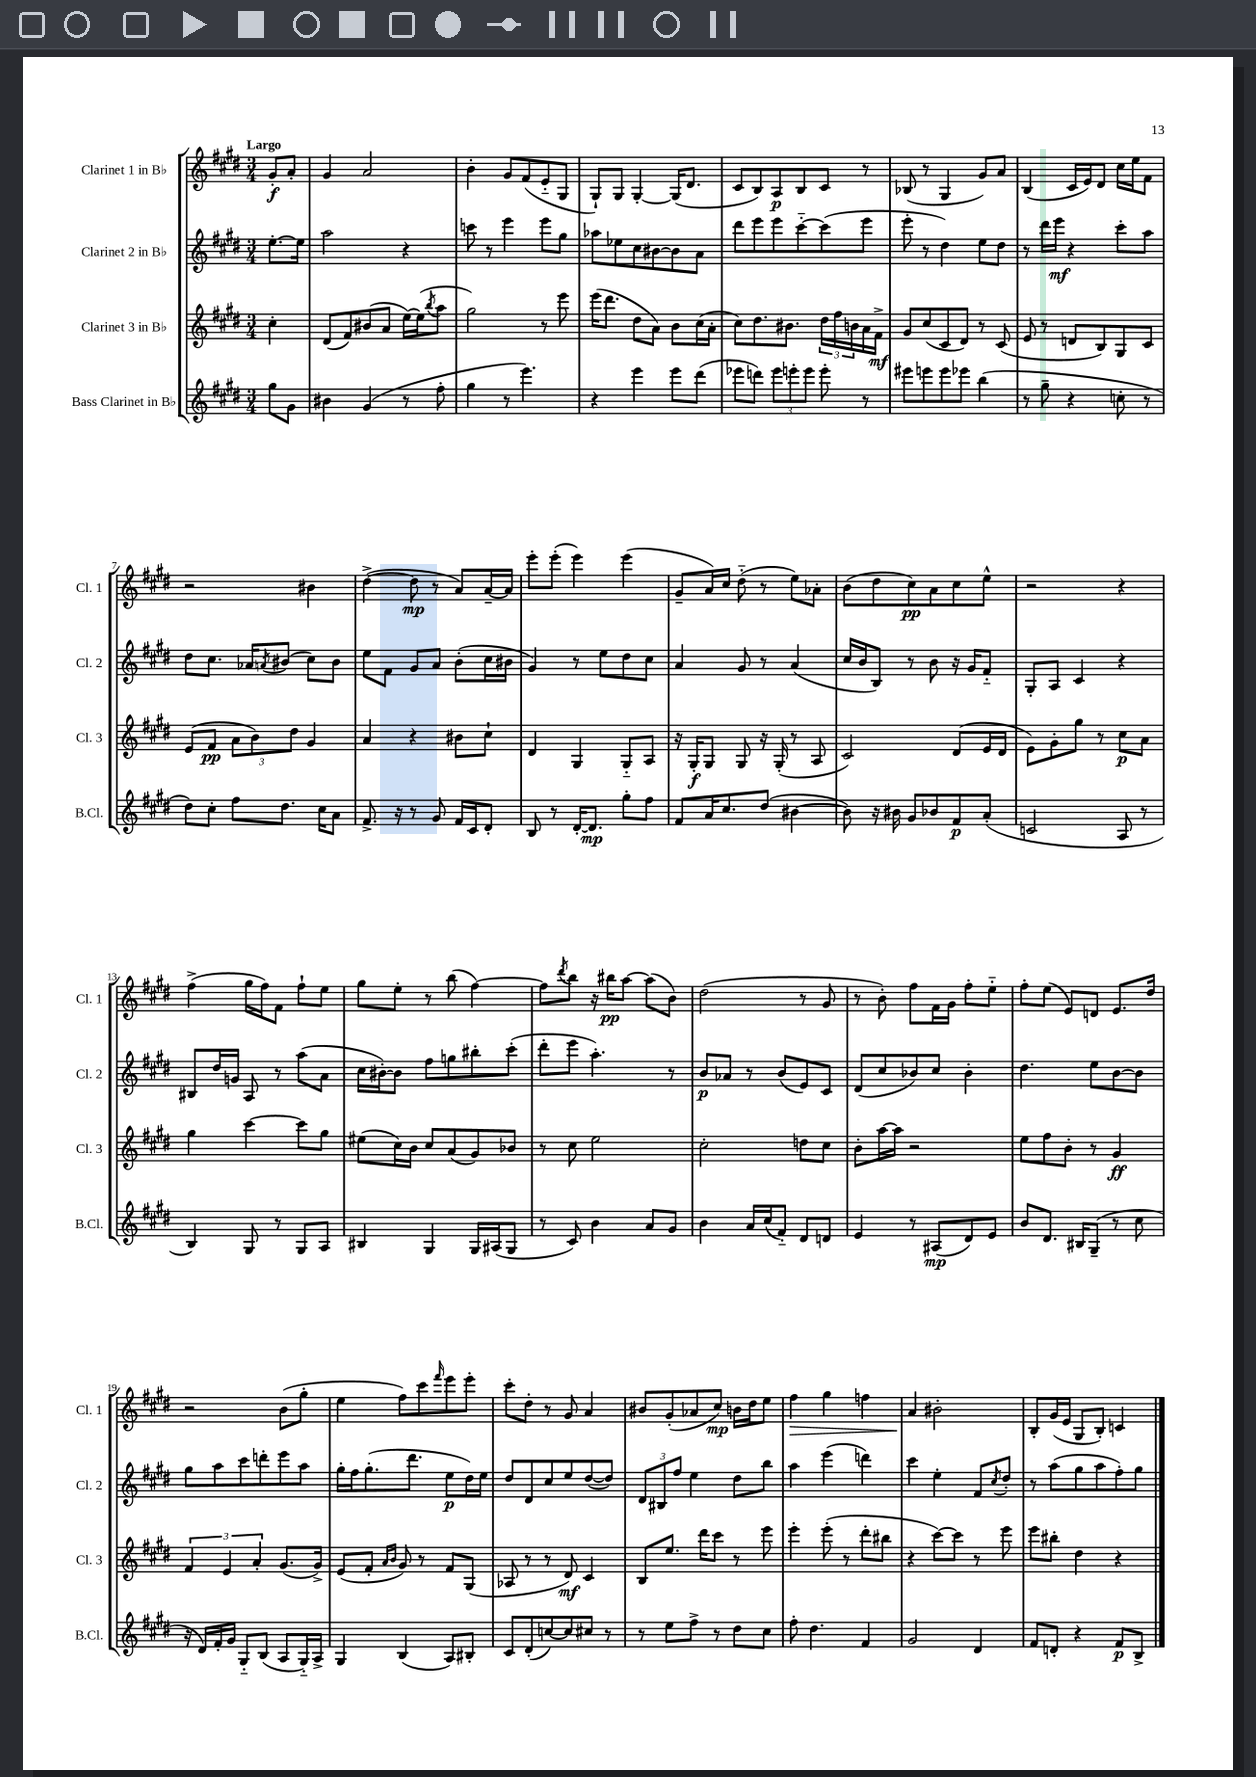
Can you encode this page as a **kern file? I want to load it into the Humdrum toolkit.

**kern	**dynam	**kern	**dynam	**kern	**dynam	**kern	**dynam
*part4	*part4	*part3	*part3	*part2	*part2	*part1	*part1
*staff4	*staff4	*staff3	*staff3	*staff2	*staff2	*staff1	*staff1
*I"Bass Clarinet in B♭	*	*I"Clarinet 3 in B♭	*	*I"Clarinet 2 in B♭	*	*I"Clarinet 1 in B♭	*
*I'B.Cl.	*	*I'Cl. 3	*	*I'Cl. 2	*	*I'Cl. 1	*
*clefG2	*	*clefG2	*	*clefG2	*	*clefG2	*
*k[f#c#g#d#]	*	*k[f#c#g#d#]	*	*k[f#c#g#d#]	*	*k[f#c#g#d#]	*
*M3/4	*	*M3/4	*	*M3/4	*	*M3/4	*
=	=	=	=	=	=	=	=
!	!	!	!	!	!	!LO:TX:a:B:t=Largo	!
8gg#\L	.	4cc#'\	.	[8.ee'\L	.	8g#'/L	f
8g#\J	.	.	.	.	.	8a'/J	.
.	.	.	.	16ee\Jk]	.	.	.
=1	=1	=1	=1	=1	=1	=1	=1
4b#X\	.	(8d#/L	.	2aa\	.	4g#/	.
.	.	8f#/)	.	.	.	.	.
(4g#/	.	(8b#X/	.	.	.	2a/	.
.	.	8a/J	.	.	.	.	.
8r	.	[16ee\LL)	.	4r	.	.	.
.	.	(16ee\J]	.	.	.	.	.
.	.	8qbb/	.	.	.	.	.
8ff#'\	.	8aa\J	.	.	.	.	.
=2	=2	=2	=2	=2	=2	=2	=2
4gg#\	.	2gg#\)	.	8cccn\	.	4b'\	.
.	.	.	.	8r	.	.	.
8r	.	.	.	4eee\	.	8g#/L	.
4.eee\)	.	.	.	.	.	(8f#/	.
.	.	8r	.	8eee\L	.	8e/	.
.	.	8eee\	.	8gg#\J	.	8G#/J	.
=3	=3	=3	=3	=3	=3	=3	=3
4r	.	(16eee\KL	.	8aa-X\L	.	8G#`/L)	.
.	.	8.ddd#\J	.	.	.	.	.
.	.	.	.	8ee-X\	.	8G#/J	.
4eee\	.	8dd#\L	.	8cc#\	.	[4G#'/	.
.	.	8a\J)	.	[8b#X\	.	.	.
8eee\L	.	8b\L	.	8b#\]	.	(16G#/KL]	.
.	.	.	.	.	.	8.d#/J	.
(8ddd#\J	.	(16cc#\L	.	8a\J	.	.	.
.	.	16a'\JJ	.	.	.	.	.
=4	=4	=4	=4	=4	=4	=4	=4
8eee-X\L	.	8cc#\L)	.	8ddd#\L	.	8c#/L	.
8dddn\J)	.	8.dd#\	.	8eee\	.	8B/)	.
12eee-\L	.	.	.	8eee\	.	8A/	p
.	.	8.b#X\J	.	.	.	.	.
12eeen'\	.	.	.	.	.	.	.
.	.	.	.	[8ccc#\	.	8B/	.
12eee\J	.	.	.	.	.	.	.
8eee'\	.	24dd#\LL	.	(8ccc#\]	.	8c#/J	.
.	.	24ff#\	.	.	.	.	.
.	.	24bn\	.	.	.	.	.
8r	.	16a\	.	8eee\J	.	8r	.
.	.	16f#^\JJ	mf	.	.	.	.
=5	=5	=5	=5	=5	=5	=5	=5
8eee#X\L	.	8g#/L	.	8eee'\	.	(8B-X/	.
8eeen\	.	(8cc#/	.	8r	.	8r	.
8eee\	.	8c#/	.	4dd#\)	.	4G#/	.
8eee-X\J	.	8d#/J)	.	.	.	.	.
(4bb\	.	8r	.	8ee\L	.	8g#/L)	.
.	.	(8c#/	.	8dd#\J	.	8a/J	.
=6	=6	=6	=6	=6	=6	=6	=6
8r	.	8e/	.	8r	.	(4B/	.
8gg#~\	.	8r	.	16ddd#\LL	.	.	.
.	.	.	.	16eee\JJ	mf	.	.
4r	.	8dn/L	.	4r	.	16c#/LL	.
.	.	.	.	.	.	16e/J)	.
.	.	8B/)	.	.	.	8d#/J	.
8ccn'\	.	8G#/	.	8ccc#'\L	.	16cc#\LL	.
.	.	.	.	.	.	16ee\J	.
8r	.	8c#/J	.	8aa\J	.	8f#\J	.
!!LO:LB:g=z
=7	=7	=7	=7	=7	=7	=7	=7
8dd#\L)	.	(8e/L	.	8dd#\L	.	2r	.
8cc#'\J	.	8f#/J	pp	8.cc#\J	.	.	.
8ff#\L	.	12a\L	.	.	.	.	.
.	.	.	.	16a-X/KL	.	.	.
.	.	12b\)	.	.	.	.	.
.	.	.	.	8qan/	.	.	.
8.dd#\J	.	.	.	(8b#X/J	.	.	.
.	.	12dd#\J	.	.	.	.	.
.	.	4g#/	.	8cc#\L)	.	4b#X\	.
16cc#\KL	.	.	.	.	.	.	.
8a\J	.	.	.	8b#\J	.	.	.
=8	=8	=8	=8	=8	=8	=8	=8
8.f#^/	.	4a/	.	8ee\L	.	([4dd#^\	.
.	.	.	.	8f#\J	.	.	.
16r	.	.	.	.	.	.	.
8r	.	4r	.	8g#/L	.	8dd#\]	mp
8g#/	.	.	.	8a/J	.	8r	.
16f#/LL	.	8b#X\L	.	(8b'\L	.	8a/L)	.
16c#/J	.	.	.	.	.	.	.
8d#'/J	.	8cc#`\J	.	16cc#\L	.	[16a~/L	.
.	.	.	.	16b#X\JJ	.	16a/JJ]	.
=9	=9	=9	=9	=9	=9	=9	=9
8B/	.	4d#/	.	4g#/)	.	8eee'\L	.
8r	.	.	.	.	.	(8eee'\J	.
[16d#'/KL	.	4G#/	.	8r	.	4eee\)	.
8.d#/J]	mp	.	.	.	.	.	.
.	.	.	.	8ee\L	.	.	.
8gg#'\L	.	8G#/L	.	8dd#\	.	(4eee\	.
8ff#\J	.	8A/J	.	8cc#\J	.	.	.
=10	=10	=10	=10	=10	=10	=10	=10
8f#/L	.	16r	.	4a/	.	8g#~/L	.
.	.	16G#'/KL	f	.	.	.	.
16a/K	.	8G#/J	.	.	.	16a/L)	.
8.cc#/	.	.	.	.	.	16cc#/JJ	.
.	.	8G#/	.	8g#/	.	(8dd#\	.
(8dd#/J	.	16r	.	8r	.	8r	.
.	.	(16G#'/	.	.	.	.	.
[4b#X\	.	8r	.	(4a/	.	8ee\L)	.
.	.	8A/	.	.	.	8a-X'\J	.
=11	=11	=11	=11	=11	=11	=11	=11
8b#\])	.	2c#/)	.	16cc#/LL	.	(8b\L	.
.	.	.	.	16b/J	.	.	.
16r	.	.	.	8B/J)	.	8dd#\	.
16b#X\	.	.	.	.	.	.	.
8g#/L	.	.	.	8r	.	8cc#\)	pp
8b-X/	.	.	.	8b\	.	8a\	.
8f#/	p	(8d#/L	.	16r	.	8cc#\	.
.	.	.	.	16g#/KL	.	.	.
(8a'/J	.	16e/L	.	8f#/J	.	8ee^^\J	.
.	.	16d#/JJ	.	.	.	.	.
=12	=12	=12	=12	=12	=12	=12	=12
2cn/	.	8e\L)	.	8G#'/L	.	2r	.
.	.	8g#'\	.	8A/J	.	.	.
.	.	8gg#\J	.	4c#/	.	.	.
.	.	8r	.	.	.	.	.
8A/	.	8cc#\L	p	4r	.	4r	.
8r	.	8a\J	.	.	.	.	.
!!LO:LB:g=z
=13	=13	=13	=13	=13	=13	=13	=13
4B/)	.	4gg#\	.	8B#X/L	.	(4ff#^\	.
.	.	.	.	16dd#/L	.	.	.
.	.	.	.	16gn/JJ	.	.	.
8G#/	.	[4ccc#\	.	8A/	.	16gg#\LL	.
.	.	.	.	.	.	16ff#\J)	.
8r	.	.	.	8r	.	8f#\J	.
8G#/L	.	8ccc#\L]	.	(8aa\L	.	8ff#`\L	.
8A/J	.	8gg#\J	.	8a\J	.	8ee\J	.
=14	=14	=14	=14	=14	=14	=14	=14
4B#X/	.	(8ee#X\L	.	16cc#\LL	.	8gg#\L	.
.	.	.	.	[16b#X'\J)	.	.	.
.	.	16cc#\L)	.	8b#\J]	.	8ee'\J	.
.	.	16b\JJ	.	.	.	.	.
4G#/	.	8cc#/L	.	8ff#\L	.	8r	.
.	.	(8a/	.	8ggn\	.	(8bb\	.
16G#/LL	.	8g#/)	.	8bb#X'\	.	[4ff#\)	.
(16A#X/J	.	.	.	.	.	.	.
8G#/J	.	8b-X/J	.	(8ccc#'\J	.	.	.
=15	=15	=15	=15	=15	=15	=15	=15
8r	.	8r	.	8ddd#'\L	.	8ff#\L]	.
.	.	.	.	.	.	8qddd#/	.
8c#/)	.	8cc#\	.	8eee\J	.	8bb\J	.
4b\	.	2ee\	.	4.aa'\)	.	16r	.
.	.	.	.	.	.	16bb#X\KL	pp
.	.	.	.	.	.	[8aa\J	.
8a/L	.	.	.	.	.	(8aa\L]	.
8g#/J	.	.	.	8r	.	8b\J)	.
=16	=16	=16	=16	=16	=16	=16	=16
4b\	.	2cc#'\	.	8b/L	p	(2dd#\	.
.	.	.	.	8a-X/J	.	.	.
16a/LL	.	.	.	8r	.	.	.
(16cc#/J	.	.	.	.	.	.	.
8f#/J)	.	.	.	(8b/L	.	.	.
8d#/L	.	8ddn\L	.	8e/)	.	8r	.
8dn/J	.	8cc#\J	.	8c#/J	.	8g#/	.
=17	=17	=17	=17	=17	=17	=17	=17
4e/	.	8b'\L	.	(8d#/L	.	8r	.
.	.	[16aa\L	.	8cc#/	.	8b'\)	.
.	.	16aa\JJ]	.	.	.	.	.
8r	.	2r	.	8b-X/)	.	8ff#\L	.
(8A#X/L	mp	.	.	8cc#/J	.	16f#\L	.
.	.	.	.	.	.	16g#\JJ	.
8d#/)	.	.	.	4b-'\	.	8ff#'\L	.
8e/J	.	.	.	.	.	8ee\J	.
=18	=18	=18	=18	=18	=18	=18	=18
8b/L	.	8ee\L	.	4.dd#\	.	8ff#'\L	.
8.d#/J	.	8ff#\	.	.	.	(8ee\J	.
.	.	8b'\J	.	.	.	8e/L)	.
16B#X/KL	.	.	.	.	.	.	.
(8G#~/J	.	8r	.	8ee\L	.	8dn/J	.
8r	.	4g#/	ff	[8b\	.	8.e/L	.
8cc#\	.	.	.	8b\J]	.	.	.
.	.	.	.	.	.	16dd#/Jk	.
!!LO:LB:g=z
=19	=19	=19	=19	=19	=19	=19	=19
16r	.	6f#/	.	8gg#\L	.	2r	.
16d#/LL)	.	.	.	.	.	.	.
16f#'/	.	.	.	8aa\	.	.	.
.	.	6e/	.	.	.	.	.
16g#/JJ	.	.	.	.	.	.	.
8G#/L	.	.	.	8ccc#\	.	.	.
.	.	6a'/	.	.	.	.	.
(8B/J	.	.	.	8dddn'\	.	.	.
8A/L	.	(8.g#/L	.	8eee\	.	(8b\L	.
16G#/L)	.	.	.	8aa\J	.	8gg#'\J	.
16A^/JJ	.	16g#^/Jk)	.	.	.	.	.
=20	=20	=20	=20	=20	=20	=20	=20
4G#/	.	(8e/L	.	16gg#'\LL	.	4ee\	.
.	.	.	.	16ff#\J	.	.	.
.	.	8f#'/J	.	(8.gg#'\	.	.	.
.	.	16qqa/LL	.	.	.	.	.
.	.	16qqb/JJ	.	.	.	.	.
(4B/	.	8g#/)	.	.	.	8ff#\L)	.
.	.	.	.	8.ddd#\J	.	.	.
.	.	8r	.	.	.	8ccc#\	.
.	.	.	.	.	.	16qqfff#/	.
8A/L)	.	8f#/L	.	8ee\L	p	8eee\	.
8B#X'/J	.	(8G#/J	.	16dd#\L)	.	8eee'\J	.
.	.	.	.	16ee\JJ	.	.	.
=21	=21	=21	=21	=21	=21	=21	=21
8c#/L	.	8A-X/	.	8dd#/L	.	8ccc#'\L	.
(8d#'/	.	8r	.	8d#/	.	8dd#'\J	.
[8ccn/)	.	8r	.	8cc#/	.	8r	.
8cc/]	.	8d#/)	mf	8ee/	.	8g#/	.
8cc#X/J	.	4c#/	.	([8dd#/	.	4a/	.
8r	.	.	.	8dd#/J])	.	.	.
=22	=22	=22	=22	=22	=22	=22	=22
8r	.	8B/L	.	12d#/L	.	8b#X/L	.
.	.	.	.	12B#X/	.	.	.
8ee\L	.	8.ee/J	.	.	.	(8g#'/	.
.	.	.	.	12ff#/J	.	.	.
8ff#^\J	.	.	.	4ee\	.	8a-X/	.
.	.	16ddd#\KL	.	.	.	.	.
8r	.	8ccc#\J	.	.	.	8cc#/J)	mp
8dd#\L	.	8r	.	8dd#\L	.	16bn\LL	.
.	.	.	.	.	.	16dd#\J	.
8cc#\J	.	8eee\	.	8bb\J	.	8ee\J	.
=23	=23	=23	=23	=23	=23	=23	=23
!	!	!	!	!	!	!	!LO:HP:b
8ff#'\	.	4eee'\	.	4aa\	.	4ff#\	>
4.dd#\	.	.	.	.	.	.	.
.	.	(8eee'\	.	(4eee\	.	4gg#\	.
.	.	8r	.	.	.	.	.
4f#/	.	8ddd#'\L	.	4dddn\)	.	4ffn\	.
.	.	8bb#X\J	.	.	.	.	.
=24	=24	=24	=24	=24	=24	=24	=24
2g#/	.	4r	.	4ccc#\	.	4a/	.
.	.	[8ccc#\L)	.	4ee'\	.	2b#X'\	]
.	.	8ccc#\J]	.	.	.	.	.
4d#/	.	8r	.	8f#/L	.	.	.
.	.	.	.	8qcc#/	.	.	.
.	.	8eee\	.	8dd#'/J	.	.	.
=25	=25	=25	=25	=25	=25	=25	=25
8f#/L	.	8eee\L	.	8r	.	8B'/L	.
8dn'/J	.	8bb#X'\J	.	(8aa\L	.	(16g#/L	.
.	.	.	.	.	.	16e/JJ	.
4r	.	4dd#\	.	8gg#\	.	8G#/L	.
.	.	.	.	8aa\	.	8B'/J)	.
8f#/L	p	4r	.	8ff#'\)	.	4cn/	.
8B^/J	.	.	.	8gg#\J	.	.	.
==	==	==	==	==	==	==	==
*-	*-	*-	*-	*-	*-	*-	*-
